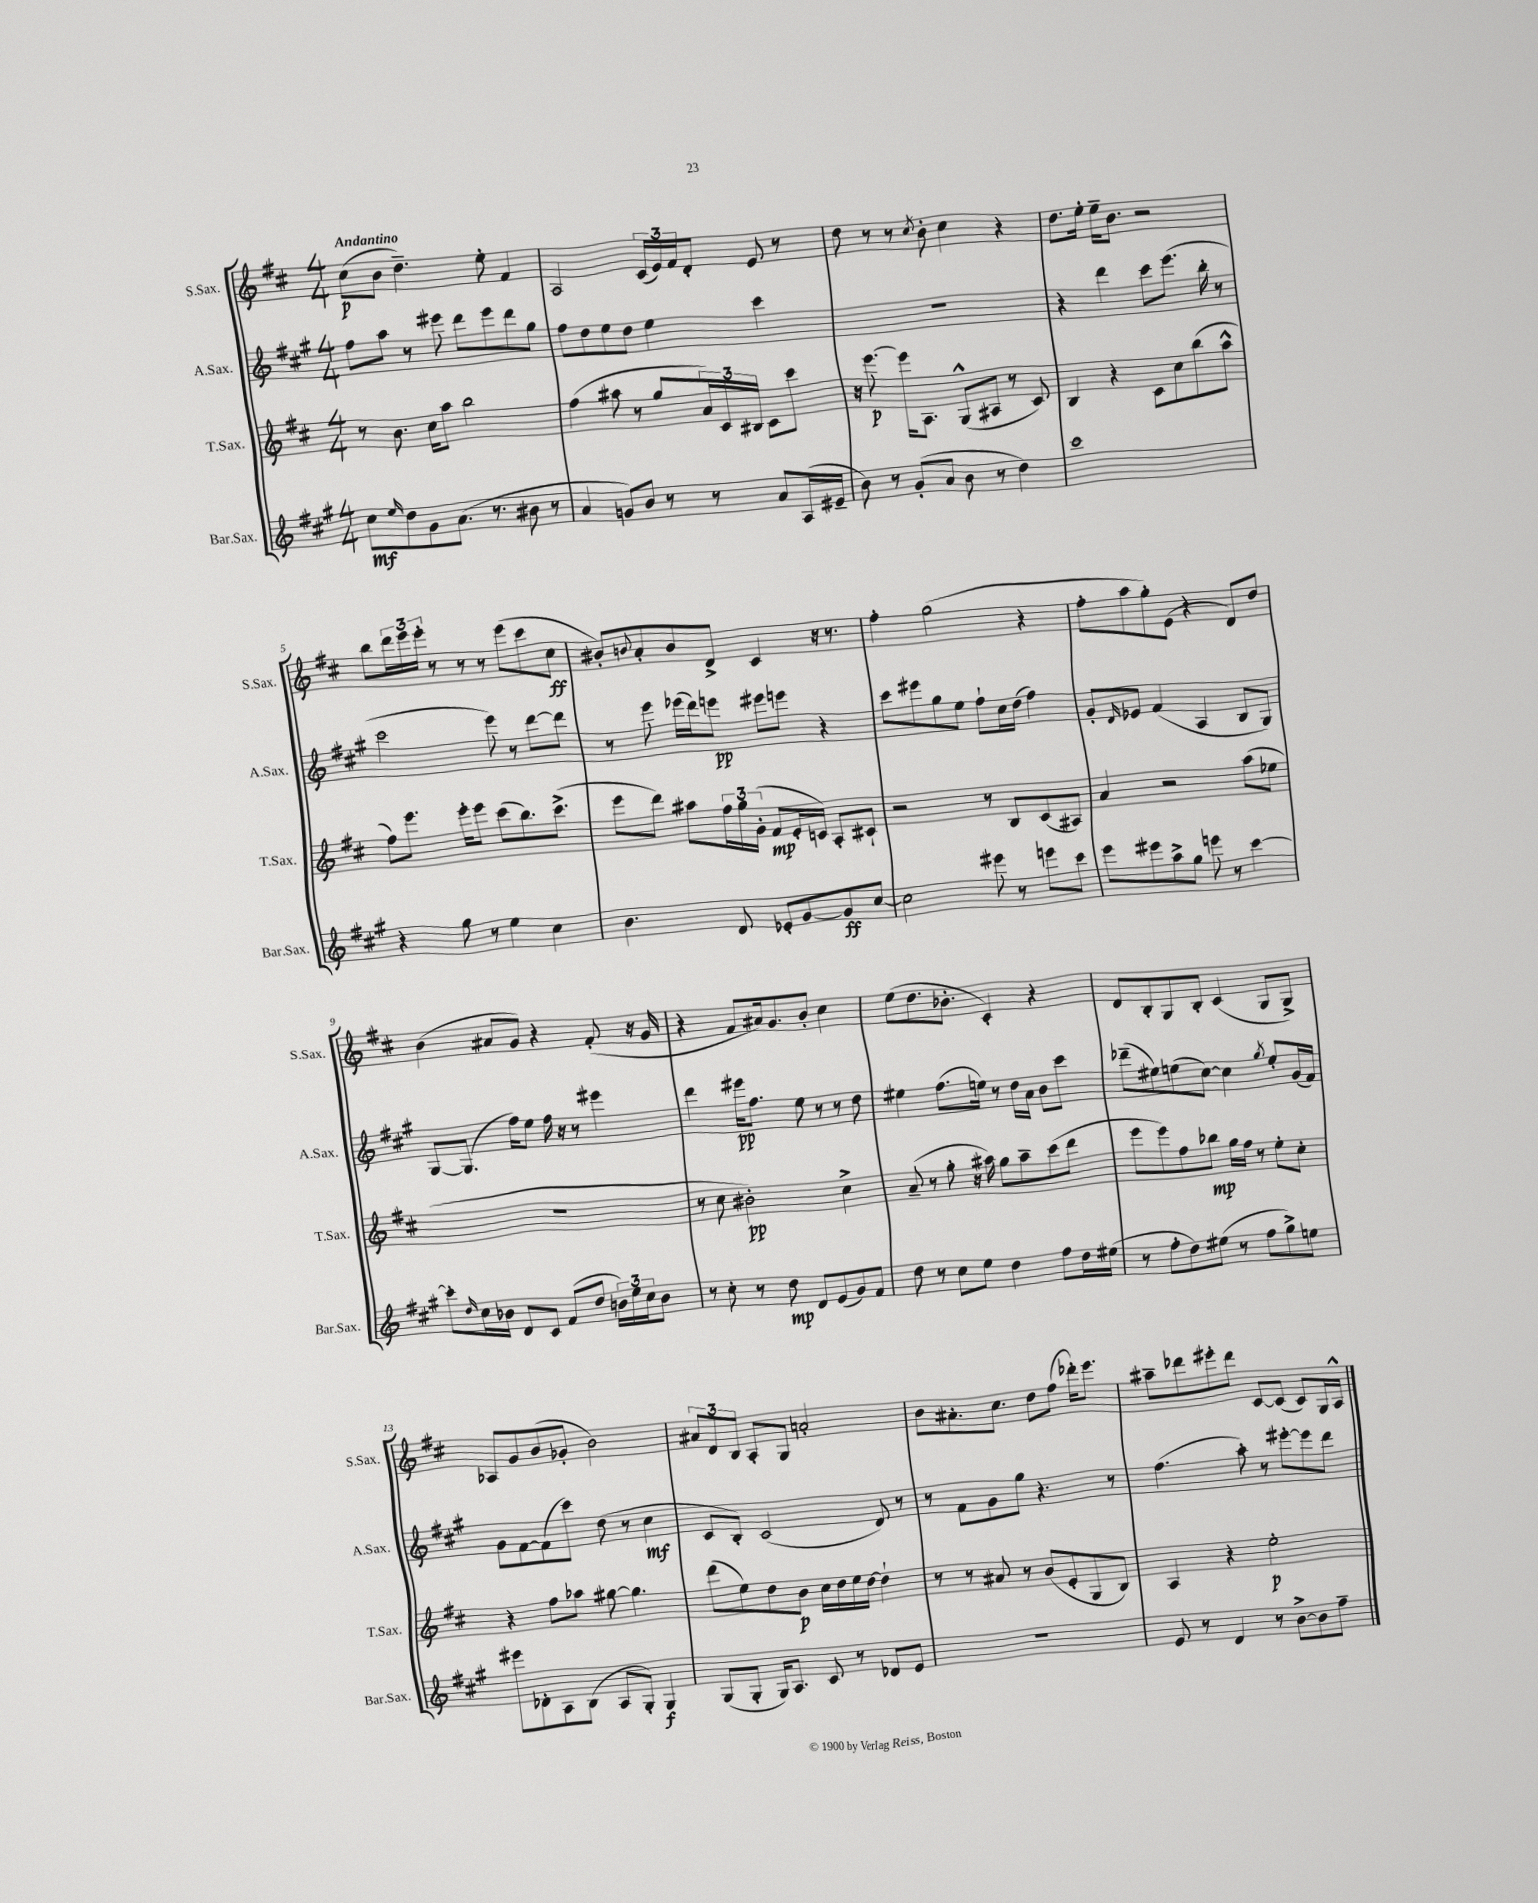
<<
\new StaffGroup <<
\new Staff = "s0" \with { instrumentName = "S.Sax." shortInstrumentName = "S.Sax." } {
    \clef treble \key d \major \numericTimeSignature \time 4/4 \tempo "Andantino"
    cis''8\p( b'8 d''4.--) e''8-. fis'4 |
    a2 \tuplet 3/2 { cis'16( e'16) fis'16 } d'8-. e'8 r8 |
    d''8 r8 r8 \acciaccatura { cis''8 } b'8-. cis''4 r4 |
    d''8. e''16-. e''16-- b'8. r2 |
    b''8 \tuplet 3/2 { d'''16 e'''16 e'''16-. } r8 r8 r8 e'''8( cis'''8 cis''8\ff |
    bis'8-.) \appoggiatura { b'8 } a'8-. b'8 d'8-> cis'4 r16 r8. |
    fis''4-. g''2( r4 |
    fis''8-. a''8 g''8-.) e'8( r4 d'8) d''8 |
    b'4( ais'8 g'8) r4 fis'8-.( r16 g'16 |
    r4 fis'8 ais'16) g'8. b'8-. cis''4 |
    e''8( d''8. bes'8.-. cis'4-.) r4 |
    d'8 b8-. g8 b8-. cis'4( g8 g8->) |
    aes8 g'8 b'8( ges'8-. b'2) |
    \tuplet 3/2 { ais'8 d'8 b8 } a8-. g8 a'2-. |
    b'8 ais'8.-. cis''8. d''8 fis''8( des'''16-.) e'''8. |
    ais''8-- des'''8 eis'''8-. des'''8 cis'8~ cis'8( cis'8) g16 a16-^ \bar "|." |
}
\new Staff = "s1" \with { instrumentName = "A.Sax." shortInstrumentName = "A.Sax." } {
    \clef treble \key a \major \numericTimeSignature \time 4/4
    fis''8 a''8 r8 eis'''8 d'''8 eis'''8 d'''8 gis''8 |
    fis''8 d''8 e''8 d''8 e''4 cis'''4 |
    R1 |
    r4 d'''4 cis'''8 e'''8.( b''16-. r8 |
    cis'''2 e'''8) r8 d'''8~ d'''8 |
    r8 e'''8 ees'''16( d'''16) e'''8\pp eis'''8 e'''8 r4 |
    cis'''8 eis'''8 gis''8 e''8 fis''8-! cis''16 d''16( fis''4) |
    gis'8-. \grace { d'16 } ees'8 fis'4( a4 b8 gis8) |
    gis8~ gis8.( fis''16) e''8 fis''16 r16 r8 eis'''4 |
    d'''4 eis'''16\pp fis''8. e''8 r8 r8 d''8 |
    eis''4 fis''8.( e''16) r8 d''16 a'16 b'8 cis'''8 |
    des'''8--( eis''8) e''8( cis''8~) cis''4 \acciaccatura { gis''8 } e''8-. gis'16( fis'16) |
    gis'8 fis'8~ fis'8( cis'''8) d''8( r8 cis''4\mf |
    cis'8 b8-.) cis'2( d'8) r8 |
    r8 fis'8 gis'8 gis''8 r4. r8 |
    fis''4.( a''8-.) r8 eis'''8~-. eis'''8 d'''8 \bar "|." |
}
\new Staff = "s2" \with { instrumentName = "T.Sax." shortInstrumentName = "T.Sax." } {
    \clef treble \key d \major \numericTimeSignature \time 4/4
    r8 b'8. cis''16 a''8 b''2 |
    fis''4( ais''8 r8 g''8 \tuplet 3/2 { a'16) cis'16 bis16 } cis'8 cis'''8 |
    r16 e'''8.~\p e'''16 a8. g8-^( ais8 r8 cis'8) |
    b4 r4 cis'8 cis''8 b''8( a''8-^ |
    fis''8) e'''8. e'''16-. e'''8 cis'''8( b''8.) cis'''8.->( |
    e'''8 d'''8) ais''8 \tuplet 3/2 { fis''16 g''16 g'16-.( } fis'8\mp e'16-. c'16) a8-. cis'8-! |
    r2 r8 b8 cis'8( ais8) |
    a'4 r2 a''8( ees''8 |
    R1 |
    r8 cis''8 bis'2-.\pp) cis''4-> |
    a'8--( r8 g''8-. r16 ais''16) g''8 ais''8-- cis'''8( d'''8 |
    e'''8 e'''8) fis''8 bes''8\mp g''16 fis''16 r8 e''8-. cis''8-. |
    r4 fis''8 aes''8 gis''8~ gis''4. |
    d'''8( e''8) d''8 b'8\p cis''16 d''16 e''16 d''16~ d''4-! |
    r8 r8 ais'8 r8 b'8( e'8-. g8 b8) |
    a4 r4 e''2-.\p \bar "|." |
}
\new Staff = "s3" \with { instrumentName = "Bar.Sax." shortInstrumentName = "Bar.Sax." } {
    \clef treble \key a \major \numericTimeSignature \time 4/4
    cis''8\mf \grace { e''16 } d''8 gis'8 a'8.( r8. bis'8 r8 |
    a'4 g'8) b'8 r8 r8 a'8 a16( eis'16-- |
    b'8) r8 gis'8-.( a'8 b'8 r8 d''4) |
    cis'''1 |
    r4 gis''8 r8 e''4 cis''4 |
    b'4. d'8 ees'8-. gis'8~ gis'8\ff cis''8~ |
    cis''2 eis'''8 r8 e'''8 cis'''8 |
    e'''8 eis'''8 a''8-> gis''8 e'''8 r8 cis'''4~ |
    cis'''8-. \grace { d''16 } cis''16 bes'16 d'8 cis'8 fis'8( d''8 \tuplet 3/2 { b'16) e''16 cis''16 } b'8 |
    r8 cis''8-. r8 d''8\mp d'8 e'8( gis'8) fis'8 |
    d''8 r8 cis''8 e''8 d''4 fis''8 d''16 eis''16( |
    r8 fis''8-. d''8) eis''8( r8 fis''8 gis''8->) e''8 |
    eis'''8 des'8-. a8 b8( a8 gis8-.) gis4\f |
    gis8( gis8-. gis16) a8. cis'8 r8 des'8 e'8 |
    R1 |
    e'8 r8 d'4 r8 b'8~-> b'8 fis''8-- \bar "|." |
}
>>
>>
